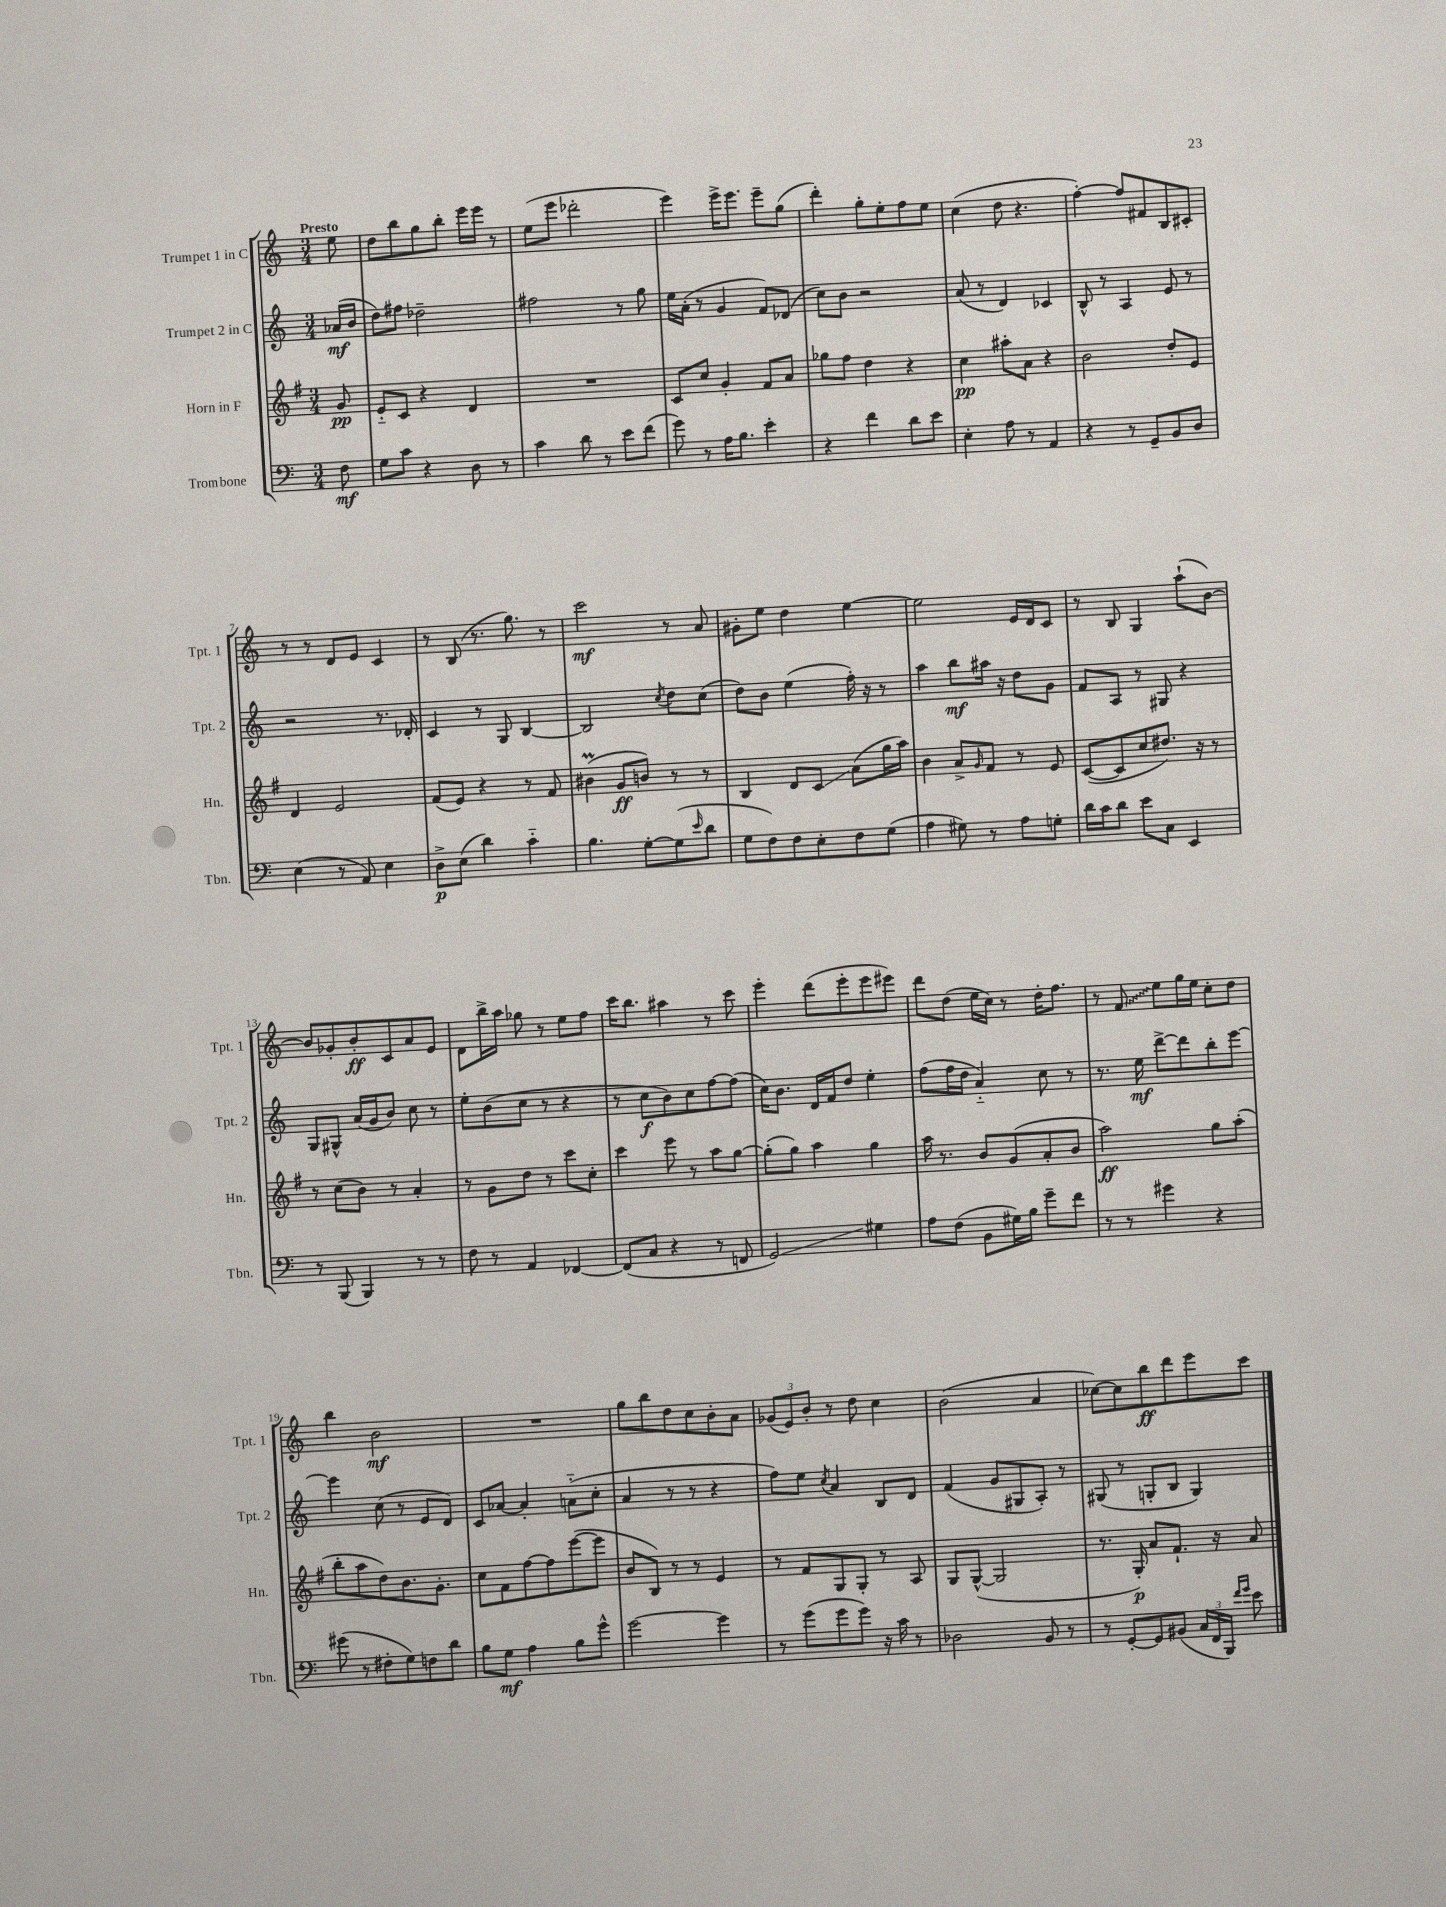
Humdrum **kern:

**kern	**kern	**kern	**kern
*staff4	*staff3	*staff2	*staff1
*clefF4	*clefG2	*clefG2	*clefG2
*k[]	*k[f#]	*k[]	*k[]
*M3/4	*M3/4	*M3/4	*M3/4
8F	8g	(16a-	8ee
.	.	16b	.
=	=	=	=
8G	8e'~	8dd)	8dd
8c	8c	8ff#	8bb
4r	4r	2dd-~	8gg
.	.	.	8bb'
8D	4d	.	16eee
.	.	.	16eee
8r	.	.	8r
=	=	=	=
4c	2.r	2ff#	(8ee
.	.	.	8eee
8d	.	.	2ddd-'
8r	.	.	.
8e	.	8r	.
(8f	.	8gg	.
=	=	=	=
8g)	8c	16ee	4eee)
.	.	(16a'	.
8r	8cc	8r	.
16A	4g'	4g	16eee^
8.B	.	.	8.eee
4e'	8f#	8f)	8eee~
.	8a	(8d-	(8gg
=	=	=	=
4r	8gg-	8cc)	4ddd')
.	8ff#	8b	.
4f	4dd	2r	8gg'
.	.	.	8ee'
8d	4r	.	8ff
8e	.	.	8ee
=	=	=	=
4E'	4cc	(8a	(4cc
.	.	8r	.
8A	8aa#'	4d)	8dd
8r	8a	.	4.r
4AA	4r	4c-	.
=	=	=	=
4r	2b	8B^^	[4ff')
.	.	8r	.
8r	.	4A	8ff]
8GG~	.	.	8f#
8BB	8dd'	8e	8B
8D	8e	8r	8c#'
=	=	=	=
(4E	4d	2r	8r
.	.	.	8r
8r	2e	.	8d
8AA)	.	.	8e
4E	.	8.r	4c
.	.	16d-'	.
=	=	=	=
8D^	(8f#	4c	8r
(8E	8e)	.	(8B
4d)	4r	8r	8.r
.	.	8G	.
.	.	.	8.gg)
4c'~	8r	[4B	.
.	8f#	.	8r
=	=	=	=
4.B	(4b#	2B]	2ccc
.	8g	.	.
[8G'	8b)	.	.
.	.	8qcc	.
(8G]	8r	8dd	8r
16qqe	.	.	.
8d	8r	(8cc	8a
=	=	=	=
8G	4B	8dd)	8g#'
8F)	.	8b	8ee
8F	8d	(4ee	4dd
8E'	8c	.	.
8F	(8a	16ff')	[4ee
.	.	16r	.
(8G	16gg	8r	.
.	16aa)	.	.
=	=	=	=
4A	4b	4aa	2ee]
8G#)	8a^	8bb	.
.	16qqg	.	.
8r	8f#	16aa#	.
.	.	16r	.
8A	8r	8dd	16e
.	.	.	16d
8G'	8e	8g	8c
=	=	=	=
16d	([8c	8f	8r
16c	.	.	.
8d	8c]	8A	8B
8e	8cc	8r	4G
8C	8.dd#)	8G#	.
4EE	.	4r	(8aa`
.	16r	.	.
.	8r	.	[8b)
=	=	=	=
8r	8r	8G	8b]
(8BBB	(8cc	8G#^^	8g-'
4BBB)	8b)	(16a	8b'
.	.	16g	.
.	8r	8b)	8c
8r	4a'	8cc	8a
8r	.	8r	8e
=	=	=	=
8F	8r	8ee'	8d
8r	8g	(8b	16bb^
.	.	.	16aa
4AA	8dd	8cc	8gg-
.	8r	8r	8r
[4FF-	8ccc	4r	8ee
.	8cc'	.	8ff
=	=	=	=
(8FF-]	4ccc	8r	16ccc
.	.	.	8.bb
8C	.	8cc	.
4r	8eee	8b)	4aa#
.	8r	8cc	.
8r	8aa	[8ff	8r
8FF	[8gg	(8ff]	8ccc
=	=	=	=
2GG)	(8gg']	16cc)	4eee'
.	.	8.b	.
.	8gg)	.	.
.	4aa	16d	(8ddd
.	.	16f	.
.	.	8dd	8eee'
4G#	4gg	4ee'	8eee
.	.	.	8eee#)
=	=	=	=
8A	16aa	(8ff	8ddd
.	8.r	.	.
(8F	.	16ff	(8dd
.	.	16dd	.
8BB	8b	4a'~)	16ee
.	.	.	16cc)
16G#)	(8g	.	8r
16B	.	.	.
8g~	8a'	8cc	16dd'
.	.	.	8.ff
8f	8b	8r	.
=	=	=	=
8r	2aa)	8.r	8r
8r	.	.	8f
.	.	16ee	.
4g#	.	[8ddd^	8ee
.	.	8ddd]	16gg
.	.	.	16ee
4r	8gg	8bb'	8cc'
.	(8aa'	[8eee	8dd
=	=	=	=
(8g#	8bb'	4eee]	4bb
8r	8aa	.	.
8F#'	8dd)	(8cc	2b
8G)	8.b	8r	.
8F	.	8e	.
.	8.g'	.	.
8d	.	8d)	.
=	=	=	=
8B	8cc	8c	2.r
8G	8f#	[8a-	.
4A	[8ff#	4a-']	.
.	8ff#]	.	.
8B	([8eee	(8a'~	.
8g^^	8eee]	8cc'	.
=	=	=	=
[2g	8b	4a	8gg
.	8B)	.	8bb
.	8r	8r	8dd
.	8r	8r	8cc
4g]	4e	4r	8b'
.	.	.	8a
=	=	=	=
8r	8r	8ff)	(12g-
.	.	.	12e)
(8g	8f#	8ee	.
.	.	.	12b'
.	.	8qcc	.
8g	8G	4a	8r
8g)	8G'	.	8dd
16r	8r	8B	4cc
16c	.	.	.
8r	8A	8d	.
=	=	=	=
2D-	8G	(4f	(2b
.	([8G^^	.	.
.	2G]	8g	.
.	.	8G#	.
8BB	.	8A')	4a
8r	.	8r	.
=	=	=	=
8r	8.r	(8G#	[8cc-)
[8GG'	.	8r	8cc-]
.	16G')	.	.
8GG]	8a	8G'	8bb
(8BB#	8.f#`	8B	8ddd
24C	.	4G)	8eee
24FF	.	.	.
.	16r	.	.
24BBB)	.	.	.
16qqf	.	.	.
16qqg	.	.	.
8e	8a	.	8ccc
==	==	==	==
*-	*-	*-	*-
